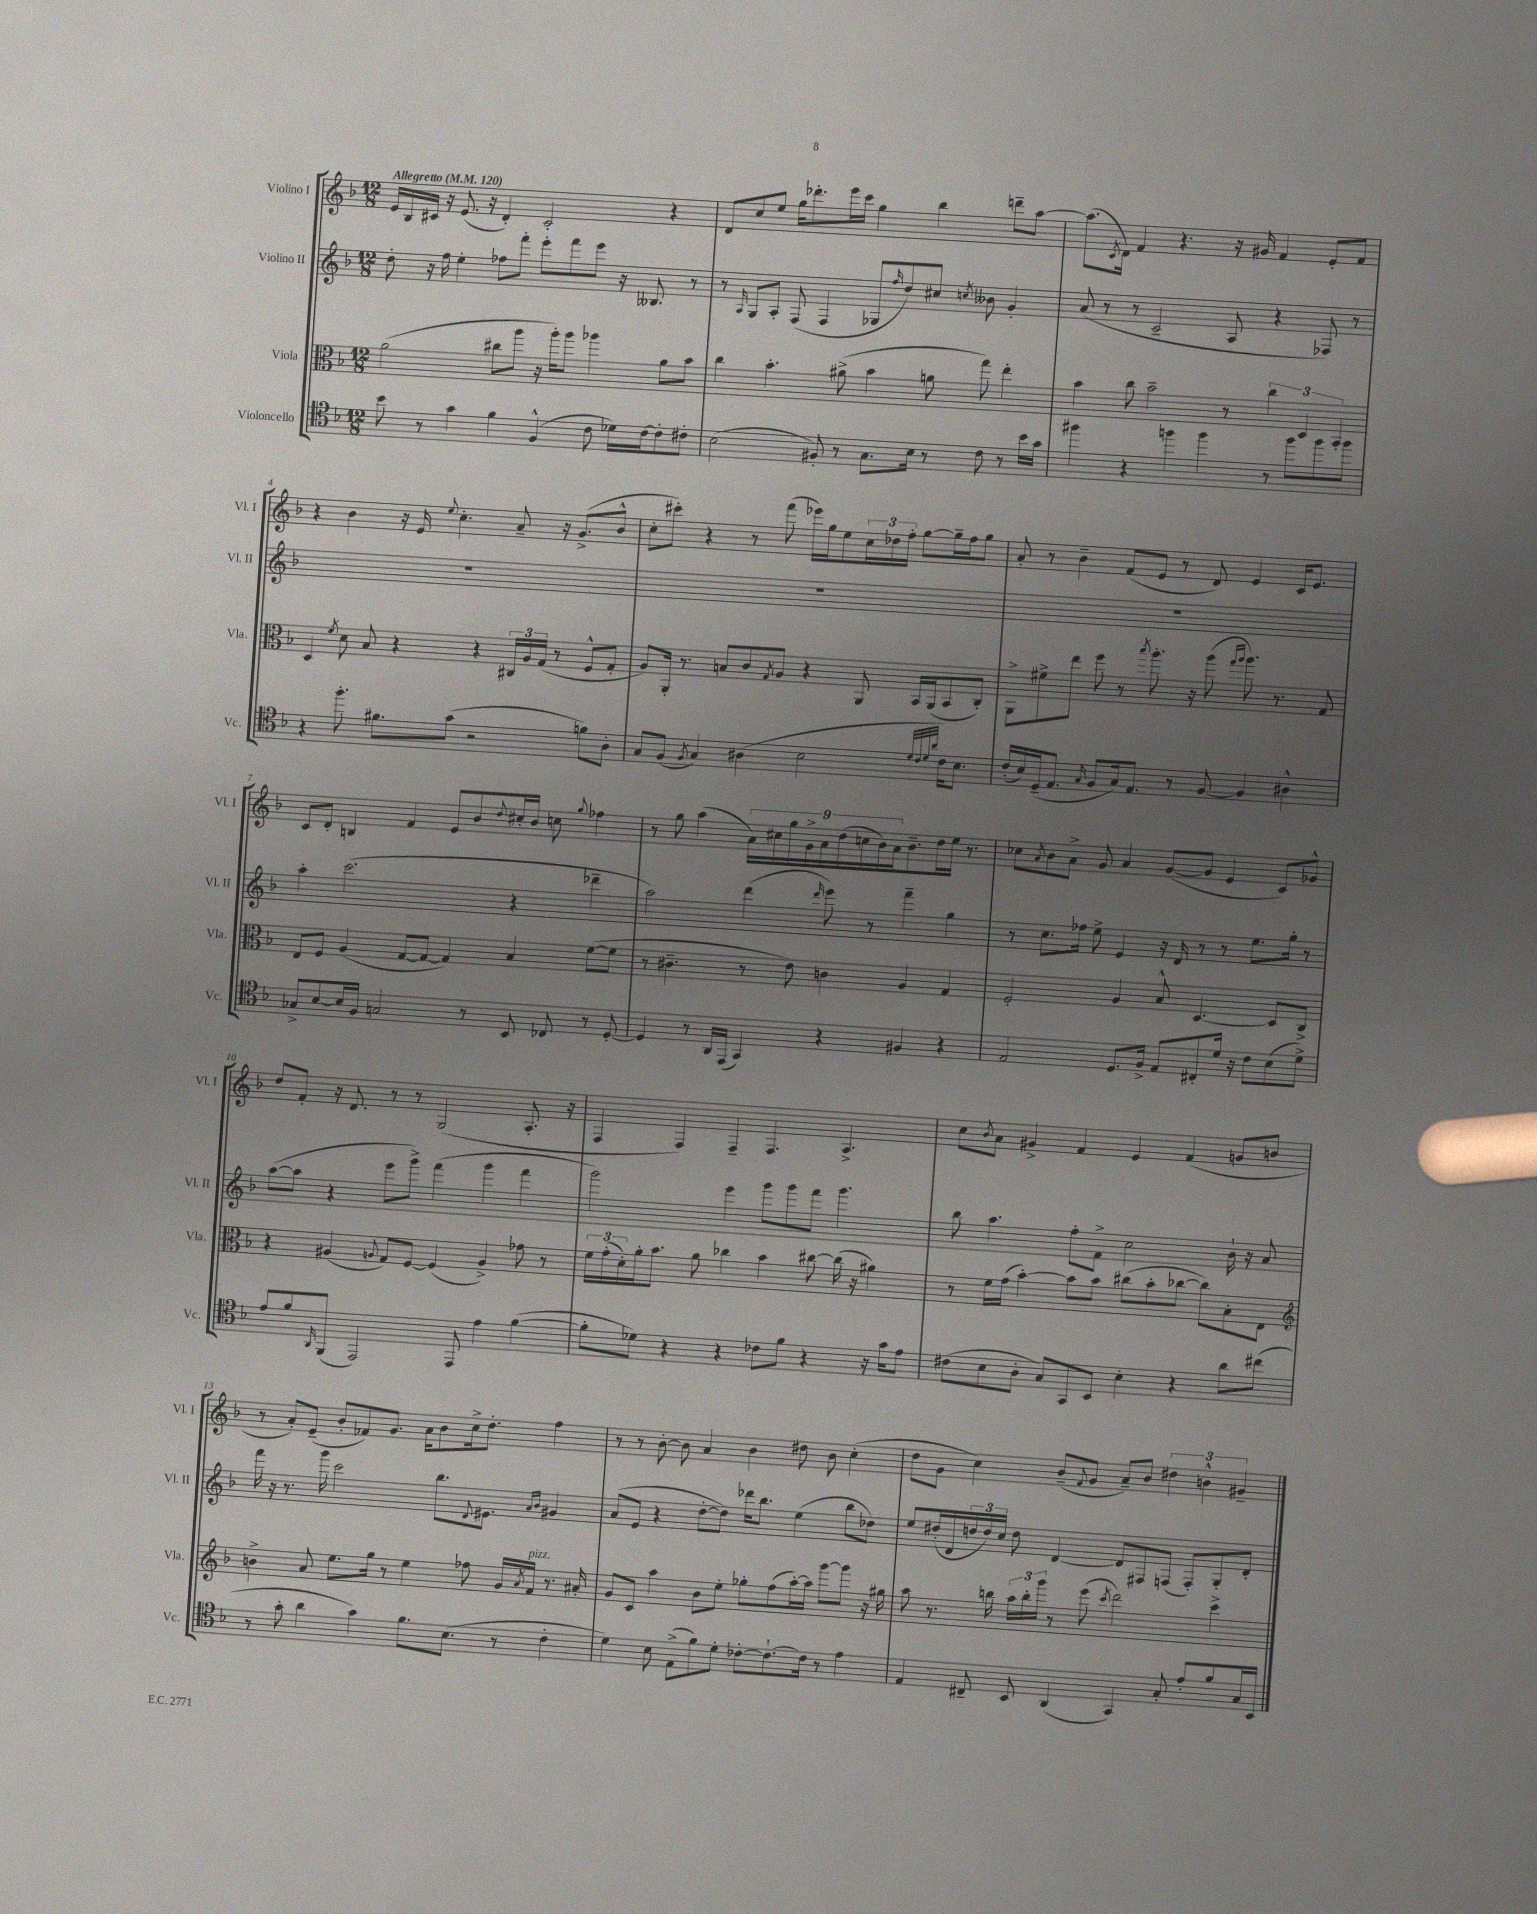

**kern	**kern	**kern	**kern
*staff4	*staff3	*staff2	*staff1
*clefC4	*clefC3	*clefG2	*clefG2
*k[b-]	*k[b-]	*k[b-]	*k[b-]
*M12/8	*M12/8	*M12/8	*M12/8
*MM120	*MM120	*MM120	*MM120
8b-	(2a	8dd'	16e
.	.	.	16B-
8r	.	16r	16c#
.	.	16ff	16r
4g	.	4ee'	(8.e
.	.	.	16r
4f	8cc#	8ff-	4d')
.	8aa	8fff'	.
(4F^^	16r	8eee'	2c#'
.	16aa')	.	.
.	8aa	8fff	.
8c	4aa-	8eee	.
16d-)	.	16r	.
[16c	.	8.B--	.
8c']	8a	.	4r
8c#'	8b-	8r	.
=	=	=	=
(2B-	4cc	8r	8d
.	.	16qqA	.
.	.	8G	8cc
.	4.b-'	8A'	8ee
.	.	(8F	16gg
.	.	.	8.ddd-'
8F#')	.	4F	.
8r	(8a#^	.	16eee
.	.	.	16ccc
8.G	4b-	8G-	4gg
.	.	16qqff	.
.	.	8dd)	.
16B-	.	.	.
8r	8a	8cc#	4bb-
.	.	8qcc	.
8c	8gg)	8b--	.
8r	4ee'	4g'	8ddd~
16b-	.	.	[8aa
16g	.	.	.
=	=	=	=
4ff#	4b-	(8a	(8.aa]
.	.	8r	.
.	.	.	8qc
.	.	.	16d)
4r	8cc	8r	4f
.	2b-~	2c~	.
4ff	.	.	4.r
4ff	.	.	.
.	8r	8A	16r
.	.	.	16g#
8r	6cc	4r	4f
8ff	.	.	.
.	6D	.	.
8ff	.	8F-)	8e'
.	6BB-'	.	.
8ff	.	8r	8f
=	=	=	=
4r	4D	1.r	4r
.	8qf	.	.
8.ff'	8d	.	4b-
.	8B-	.	.
8.f#	.	.	.
.	4r	.	16r
.	.	.	16e
.	.	.	8qqee
(8g	.	.	4.cc'
2r	4r	.	.
.	24C#	.	8a~
.	24A	.	.
.	(24G	.	.
.	8r	.	16r
.	.	.	(8.g^
8f)	8F^^	.	.
8A'	8G'	.	8b-^^
=	=	=	=
8G	8A)	1.r	8cc'
(8F	16AA'	.	8ccc#')
.	8.r	.	.
8qF	.	.	.
4G)	.	.	4r
.	8B	.	.
(4A#	8c	.	8r
.	8qG	.	.
.	8A	.	(8fff
2B-	4r	.	16eee-)
.	.	.	16gg
.	.	.	8ee
.	8AA	.	24cc
.	.	.	24dd-
.	.	.	24ff'
.	16BB-	.	[8gg
.	(16AA	.	.
32qqd	.	.	.
32qqc	.	.	.
32qqd	.	.	.
32qqa	.	.	.
16c)	8BB-	.	16gg~]
8.B-	.	.	16ff
.	8C')	.	8gg
=	=	=	=
(16c'	8AA^	1.r	8a'
16B-)	.	.	.
(16D~	8f#^	.	8r
8.E	.	.	.
.	8ee	.	4b-~
16qqG	.	.	.
8F	8ff	.	.
16G)	8r	.	(8f
8.E	.	.	.
.	8qbb-	.	.
.	8.aa'	.	8e
8r	.	.	8r
.	16r	.	.
[8F	(8aa	.	8d)
.	16qqgg	.	.
.	16qqaa	.	.
4F]	8.aa)	.	4e
.	8.r	.	.
4A#^^	.	.	16c
.	.	.	8.e
.	8G	.	.
=	=	=	=
8G-^	8E	4aa'	8c
[8B-	8F	.	8d'
16B-]	(4A	(2.ccc	4B
16F	.	.	.
2G	.	.	.
.	[8G	.	4f
.	8G_	.	.
.	4G])	.	8e
8r	.	.	8b-
.	.	.	8qqdd
8BB-	4B-	4r	16cc#'
.	.	.	16b-
8C-	.	.	8cc
.	.	.	8qqgg
8r	([8f	4ddd-~	4ff-
[8D'	8f]	.	.
=	=	=	=
4D]	8r	2aa)	8r
.	4.c#~	.	8gg
8r	.	.	(4aa
16AA	.	.	.
(16EE	.	.	.
4GG)	8r	(4ddd	18a)
.	.	.	18cc#
.	.	.	18gg
.	8e)	.	.
.	.	.	18g^
.	.	.	18a
.	.	16qqddd	.
4r	4c	8eee)	.
.	.	.	(18dd
.	.	.	18cc
.	.	8r	.
.	.	.	18b-)
.	.	.	18a
4F#	4A	4fff~	8.b-~
.	.	.	16dd
4r	4G	4gg	16ee
.	.	.	8.r
=	=	=	=
2E	2F'	8r	8cc-
.	.	.	8qa
.	.	8.cc	8b-
.	.	.	8a^
.	.	16ff-	.
.	.	8ee^	8g
8.D	4A	4e	4a
16F^	.	.	.
8E	8B-^^	16r	([8g
.	.	16d	.
8C#'	[4.D	8r	8g]
16d	.	8r	4e
16r	.	.	.
8c	.	8.ee	.
(8B-	8D]	.	8c)
.	.	16gg'	.
8d^)	8C^	8r	8g-^^
=	=	=	=
8e	4r	([8aa	8dd
8f	.	8aa]	8f'
16qqAA	.	.	.
(8FF	(4A#	4r	16r
.	.	.	8.d
2EE)	.	.	.
.	8qqA	.	.
.	8G)	8eee	8r
.	[8F	8ggg^)	8r
.	(4F]	(4fff	(2G
8EE	.	.	.
4e	4A^)	4ggg	.
([4f	8g-	4fff	8.A'
.	8r	.	.
.	.	.	16r
=	=	=	=
8f']	24f	2ggg)	4F
.	(24g'	.	.
.	24d')	.	.
8d-)	16a'	.	.
.	8.b-	.	.
4r	.	.	4F)
.	8a	.	.
4r	4cc-	4eee	4F~
8c-	4b-	8ggg	4.F
8f	.	8ggg	.
4r	[8cc#	8fff	.
.	(16cc#]	4.ggg	4.A^
.	16r	.	.
16r	4a#)	.	.
16g	.	.	.
8e	.	.	.
=	=	=	=
(8c#	8r	8bb-	8cc
.	.	.	8qb-
8B-	16f	4.aa	8a
.	(16g	.	.
8A'	[4b-')	.	4g#^
8G)	.	.	.
8GG	8b-]	8ff'	4f
8BB-	8b-	8f^	.
4B-'	(8cc#	2cc	4e
.	8b-'	.	.
4r	[8cc-	.	(4f
.	8cc-])	.	.
8a	8B-'	16b-`	8g
.	.	16r	.
(8cc#	8E	8a	8b
=	=	=	=
*	*clefG2	*	*
8r	4b^	16fff	8r
.	.	16r	.
8g'	.	8.r	8a')
4a	8a	.	(8e~
.	.	16ggg	.
.	8.ee	2ccc	8b-'
4g)	.	.	8f-)
.	16gg	.	.
.	8r	.	8.g
8.f	4ee	.	.
.	.	.	16a
.	.	8.bb-	8b-
(8.B-	.	.	.
.	8ff-	.	16cc^
.	.	8qqd	.
.	.	8.e#	8.dd'
8r	16g	.	.
.	8qa	.	.
.	16f	.	.
.	.	16qqa	.
.	.	16qqb-	.
4c'	8.r	4g#	4ff
.	16a#'	.	.
=	=	=	=
4d)	8g	(8a	8r
.	8c	8e	8r
8B-	4aa	4r	[8b-'
(8E^	.	.	8b-]
8f)	8b-	[8dd'	4a
8d'	8ee'	8dd])	.
[8c-'	8gg-'	16ddd-	4b-
.	.	8.bb-	.
8.c-`_	(8ff	.	.
.	[16aa')	(4ee	8dd#
16c-]	16aa]	.	.
8r	[8ggg	.	8b-
4e	8ggg]	8bb-	(4cc'
.	16r	8dd-)	.
.	16gg#	.	.
=	=	=	=
4E	8aa	8ee	8dd
.	8.r	(16dd#'	8g
.	.	16d	.
8C#~	.	24dd	4cc)
.	.	24dd)	.
.	16bb	.	.
.	.	24cc	.
8BB-	24aa	8dd	.
.	24bb'	.	.
.	24ggg	.	.
(4AA	8r	[4d	(8b-~
.	.	.	8qqf
.	(8eee	.	8g
.	8qccc	.	.
4GG)	2ddd)	8d]	8a~)
.	.	8F#	8b-
8G'	.	(8F	6dd#
8e'	.	8F')	.
.	.	.	6b^^
8f	4ccc^	8G'	.
.	.	.	6g#~
16G	.	8d'	.
16BB-	.	.	.
==	==	==	==
*-	*-	*-	*-
